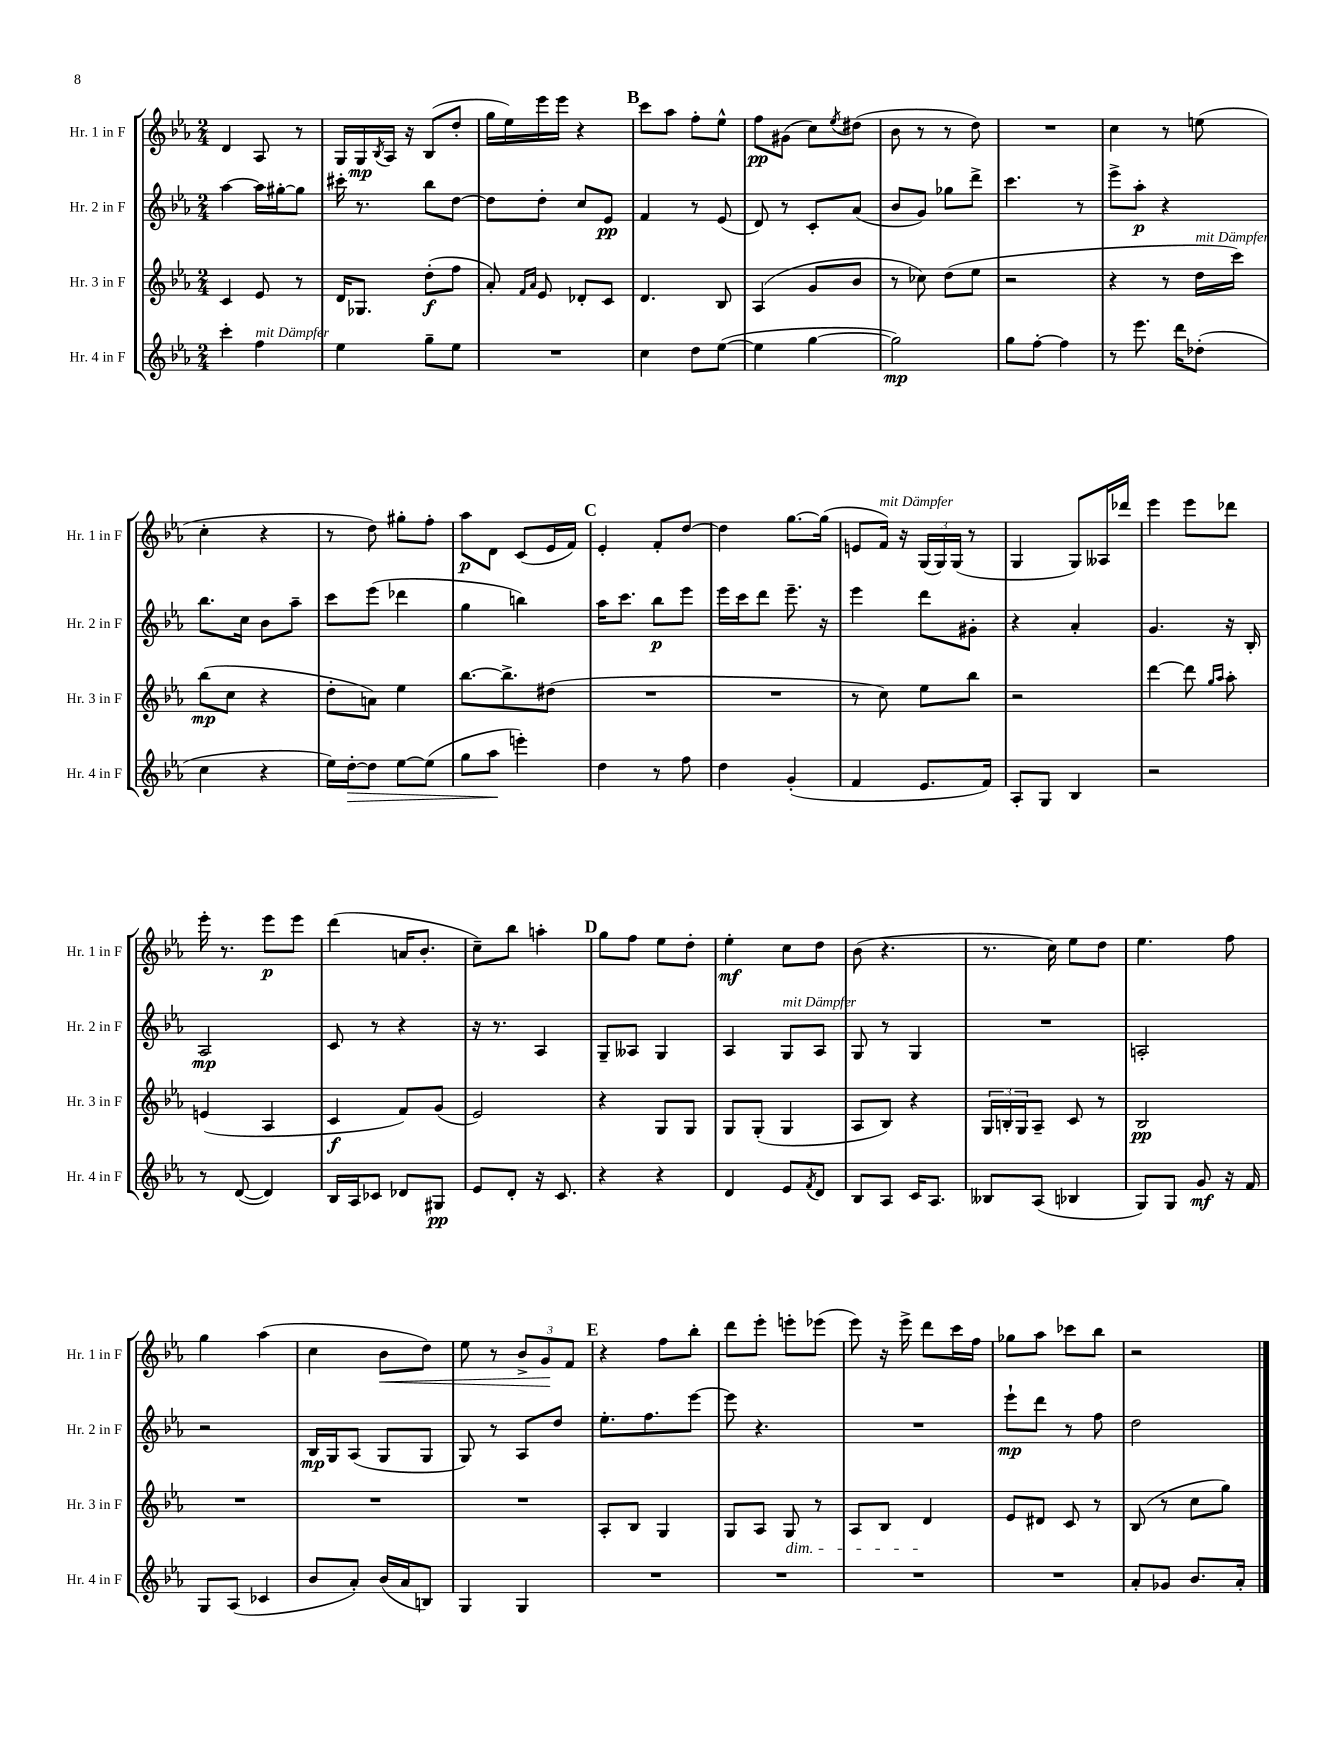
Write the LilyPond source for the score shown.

<<
\new StaffGroup <<
\new Staff = "s0" \with { instrumentName = "Hr. 1 in F" shortInstrumentName = "Hr. 1 in F" } {
    \clef treble \key ees \major \numericTimeSignature \time 2/4
    d'4 aes8 r8 |
    g16 g16\mp \acciaccatura { bes8 } aes16 r16 bes8( d''8-. |
    g''16 ees''16) ees'''16 ees'''16 r4 |
    \mark \markup { \bold "B" } c'''8 aes''8 f''8-. ees''8-^ |
    f''8\pp gis'8( c''8) \acciaccatura { ees''8 } dis''8( |
    bes'8 r8 r8 d''8) |
    R2 |
    c''4 r8 e''8( |
    c''4-. r4 |
    r8 d''8) gis''8-. f''8-. |
    aes''8\p d'8 c'8( ees'16 f'16) |
    \mark \markup { \bold "C" } ees'4-. f'8-. d''8~ |
    d''4 g''8.~ g''16( |
    e'8 f'16^\markup { \italic "mit Dämpfer" }) r16 \tuplet 3/2 { g16( g16) g16( } r8 |
    g4 g8) aeses16 des'''16 |
    ees'''4 ees'''8 des'''8 |
    ees'''16-. r8. ees'''8\p ees'''8 |
    d'''4( a'16 bes'8.-. |
    c''8--) bes''8 a''4-. |
    \mark \markup { \bold "D" } g''8 f''8 ees''8 d''8-. |
    ees''4-.\mf c''8 d''8 |
    bes'8( r4. |
    r8. c''16) ees''8 d''8 |
    ees''4. f''8 |
    g''4 aes''4( |
    c''4 bes'8\< d''8) |
    ees''8 r8 \tuplet 3/2 { bes'8-> g'8\! f'8 } |
    \mark \markup { \bold "E" } r4 f''8 bes''8-. |
    d'''8 ees'''8-. e'''8-. ees'''8( |
    ees'''8) r16 ees'''16-> d'''8 c'''16 f''16 |
    ges''8 aes''8 ces'''8 bes''8 |
    r2 \bar "|." |
}
\new Staff = "s1" \with { instrumentName = "Hr. 2 in F" shortInstrumentName = "Hr. 2 in F" } {
    \clef treble \key ees \major \numericTimeSignature \time 2/4
    aes''4~ aes''16 gis''16~-. gis''8 |
    cis'''16-. r8. bes''8 d''8~ |
    d''8 d''8-. c''8 ees'8\pp |
    \mark \markup { \bold "B" } f'4 r8 ees'8( |
    d'8) r8 c'8-. aes'8( |
    bes'8 g'8) ges''8 d'''8-> |
    c'''4. r8 |
    ees'''8-> aes''8-.\p r4 |
    bes''8. c''16 bes'8 aes''8-- |
    c'''8 ees'''8( des'''4 |
    g''4 b''4) |
    \mark \markup { \bold "C" } aes''16 c'''8. bes''8\p ees'''8 |
    ees'''16 c'''16 d'''8 ees'''8.-- r16 |
    ees'''4 d'''8 gis'8-. |
    r4 aes'4-. |
    g'4. r16 bes16-. |
    aes2\mp |
    c'8 r8 r4 |
    r16 r8. aes4 |
    \mark \markup { \bold "D" } g8-- aeses8 g4 |
    aes4 g8^\markup { \italic "mit Dämpfer" } aes8 |
    g8 r8 g4 |
    R2 |
    a2-. |
    r2 |
    bes16\mp g16 aes8( g8 g8 |
    g8) r8 aes8 d''8 |
    \mark \markup { \bold "E" } ees''8.-. f''8. ees'''8~ |
    ees'''8 r4. |
    R2 |
    ees'''8-!\mp d'''8 r8 f''8 |
    d''2 \bar "|." |
}
\new Staff = "s2" \with { instrumentName = "Hr. 3 in F" shortInstrumentName = "Hr. 3 in F" } {
    \clef treble \key ees \major \numericTimeSignature \time 2/4
    c'4 ees'8 r8 |
    d'16 ges8. d''8-.\f( f''8 |
    aes'8-.) \grace { f'16 aes'16 } ees'8 des'8-. c'8 |
    \mark \markup { \bold "B" } d'4. bes8 |
    aes4( g'8 bes'8 |
    r8 ces''8) d''8( ees''8 |
    r2 |
    r4 r8 d''16^\markup { \italic "mit Dämpfer" } c'''16) |
    bes''8\mp( c''8 r4 |
    d''8-. a'8) ees''4 |
    bes''8.~ bes''8.-> dis''8( |
    \mark \markup { \bold "C" } R2 |
    R2 |
    r8 c''8) ees''8 bes''8 |
    r2 |
    d'''4~ d'''8 \grace { g''16 aes''16 } aes''8-. |
    e'4( aes4 |
    c'4\f f'8) g'8( |
    ees'2) |
    \mark \markup { \bold "D" } r4 g8 g8 |
    g8 g8-.( g4 |
    aes8 bes8) r4 |
    \tuplet 3/2 { g16 b16-. g16 } aes8-- c'8 r8 |
    bes2\pp |
    R2 |
    R2 |
    R2 |
    \mark \markup { \bold "E" } aes8-. bes8 g4 |
    g8 aes8 g8\dim r8 |
    aes8 bes8 d'4\! |
    ees'8 dis'8 c'8 r8 |
    bes8( r8 c''8 g''8) \bar "|." |
}
\new Staff = "s3" \with { instrumentName = "Hr. 4 in F" shortInstrumentName = "Hr. 4 in F" } {
    \clef treble \key ees \major \numericTimeSignature \time 2/4
    c'''4-. f''4^\markup { \italic "mit Dämpfer" } |
    ees''4 g''8-- ees''8 |
    R2 |
    \mark \markup { \bold "B" } c''4 d''8 ees''8~( |
    ees''4 g''4~ |
    g''2\mp) |
    g''8 f''8~-. f''4 |
    r8 ees'''8. d'''16 des''8-.( |
    c''4 r4 |
    ees''16) d''16~-.\> d''8 ees''8~ ees''8( |
    g''8 aes''8\! e'''4-.) |
    \mark \markup { \bold "C" } d''4 r8 f''8 |
    d''4 g'4-.( |
    f'4 ees'8. f'16) |
    aes8-. g8 bes4 |
    r2 |
    r8 d'8~( d'4) |
    bes16 aes16 ces'8 des'8 gis8\pp |
    ees'8 d'8-. r16 c'8. |
    \mark \markup { \bold "D" } r4 r4 |
    d'4 ees'8 \acciaccatura { f'8 } d'8 |
    bes8 aes8 c'16 aes8. |
    beses8 aes8( bes4 |
    g8) g8 g'8\mf r16 f'16 |
    g8 aes8( ces'4 |
    bes'8 aes'8-.) bes'16( aes'16 b8) |
    g4 g4 |
    \mark \markup { \bold "E" } R2 |
    R2 |
    R2 |
    R2 |
    aes'8-. ges'8 bes'8. aes'16-. \bar "|." |
}
>>
>>
\layout { \context { \Score \remove "Bar_number_engraver" } }
